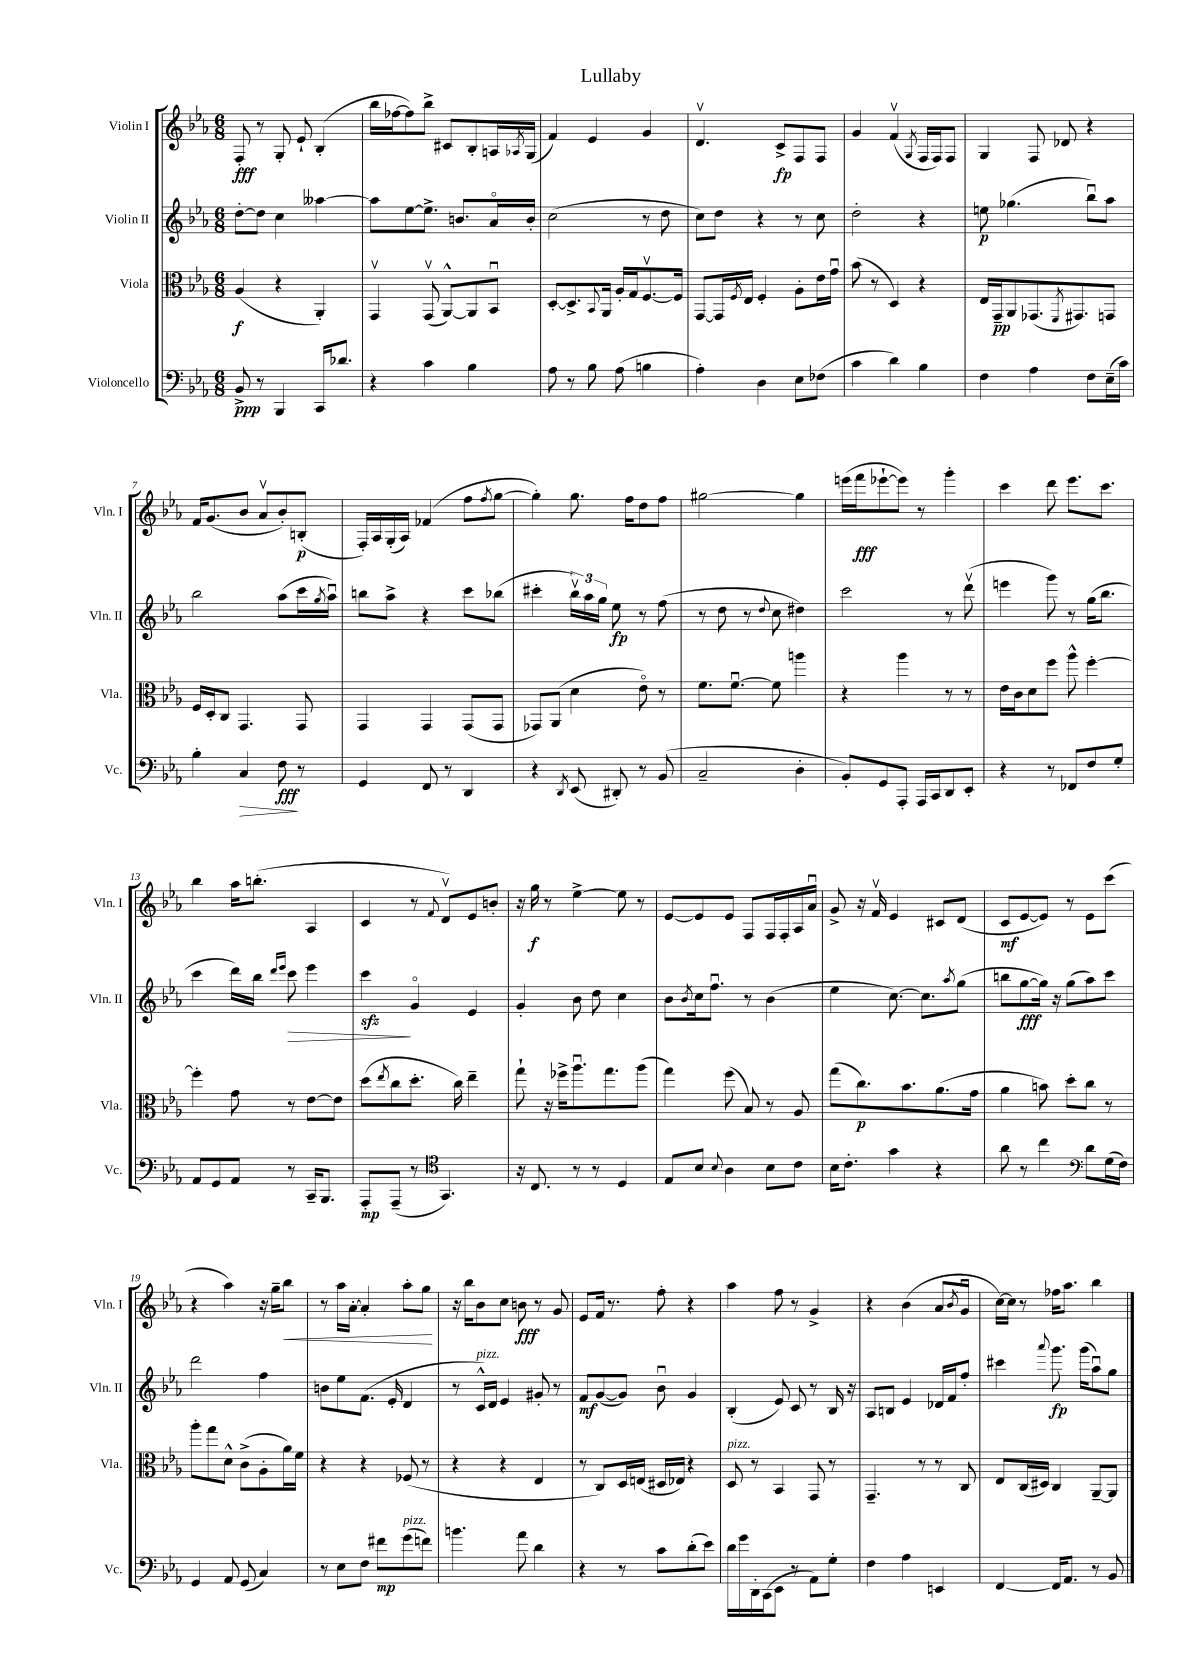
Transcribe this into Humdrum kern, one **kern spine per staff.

**kern	**dynam	**kern	**dynam	**kern	**dynam	**kern	**dynam
*part4	*part4	*part3	*part3	*part2	*part2	*part1	*part1
*staff4	*staff4	*staff3	*staff3	*staff2	*staff2	*staff1	*staff1
*I"Violoncello	*	*I"Viola	*	*I"Violin II	*	*I"Violin I	*
*I'Vc.	*	*I'Vla.	*	*I'Vln. II	*	*I'Vln. I	*
*clefF4	*	*clefC3	*	*clefG2	*	*clefG2	*
*k[b-e-a-]	*	*k[b-e-a-]	*	*k[b-e-a-]	*	*k[b-e-a-]	*
*M6/8	*	*M6/8	*	*M6/8	*	*M6/8	*
=1	=1	=1	=1	=1	=1	=1	=1
8BB-^/	ppp	(4A-/	f	[8dd'\L	.	8F'/	fff
8r	.	.	.	8dd\J]	.	8r	.
4BBB-/	.	4r	.	4cc\	.	8G'/	.
.	.	.	.	.	.	8e-`/	.
16CC/KL	.	4AA-'/)	.	[4aa--X\	.	(4B-'/	.
8.d-X/J	.	.	.	.	.	.	.
=2	=2	=2	=2	=2	=2	=2	=2
4r	.	4GGv/	.	8aa--\L]	.	16bb-\LL	.
.	.	.	.	.	.	[16ff-X\J	.
.	.	.	.	[8ee-\	.	8ff-\])	.
4c\	.	(8GGv/	.	8.ee-^\J]	.	8bb-^\J	.
.	.	[8AA-^^/L)	.	.	.	8c#X/L	.
.	.	.	.	8.bn/L	.	.	.
4B-\	.	8AA-/]	.	.	.	8B-'/	.
.	.	8BB-u/J	.	16a-/L	.	16An/L	.
.	.	.	.	.	.	8qA-X/	.
.	.	.	.	16b'/JJ	.	(16G/JJ	.
=3	=3	=3	=3	=3	=3	=3	=3
8A-\	.	[8D'/L	.	(2cc\	.	4f/)	.
8r	.	8.D^/]	.	.	.	.	.
8B-\	.	.	.	.	.	4e-/	.
.	.	8qqBB-/	.	.	.	.	.
.	.	16AA-/Jk	.	.	.	.	.
(8A-\	.	16A-'/LL	.	.	.	.	.
.	.	16G/J	.	.	.	.	.
4Bn\	.	[8.Fv/	.	8r	.	4g/	.
.	.	.	.	8dd\	.	.	.
.	.	16F/Jk]	.	.	.	.	.
=4	=4	=4	=4	=4	=4	=4	=4
4A-'\)	.	[8GG/L	.	8cc\L)	.	4.dv/	.
.	.	16GG/L]	.	8dd\J	.	.	.
.	.	8qF/	.	.	.	.	.
.	.	16E-/JJ	.	.	.	.	.
4D\	.	4F'/	.	4r	.	.	.
.	.	.	.	.	.	8c^/L	fp
8E-\L	.	8A-'\L	.	8r	.	8F/	.
(8F-X\J	.	16e-\L	.	8cc\	.	8F/J	.
.	.	16gu\JJ	.	.	.	.	.
=5	=5	=5	=5	=5	=5	=5	=5
4c\	.	(8b-\	.	2dd'\	.	4g/	.
.	.	8r	.	.	.	.	.
4d\)	.	4D/)	.	.	.	(4fv/	.
.	.	.	.	.	.	8qG/	.
4B-\	.	4r	.	4r	.	16F/LL	.
.	.	.	.	.	.	16F/J)	.
.	.	.	.	.	.	8F/J	.
=6	=6	=6	=6	=6	=6	=6	=6
4F\	.	16E-/LL	.	8een\	p	4G/	.
.	.	16GG~/J	pp	.	.	.	.
.	.	8AA-/	.	(4.gg-X\	.	.	.
4A-\	.	(8.GG-X/	.	.	.	8F/	.
.	.	.	.	.	.	8d-X/	.
.	.	8qFF/	.	.	.	.	.
.	.	8.GG#X/)	.	.	.	.	.
8F\L	.	.	.	8bb-u\L)	.	4r	.
(16E-~\L	.	8GGn/J	.	8aa-\J	.	.	.
16c\JJ)	.	.	.	.	.	.	.
!!LO:LB:g=z
=7	=7	=7	=7	=7	=7	=7	=7
4B-'\	.	16F/LL	.	2bb-\	.	16f/KL	.
.	.	16D'/J	.	.	.	(8.g/	.
.	.	8C/J	.	.	.	.	.
!	!LO:HP:b	!	!	!	!	!	!
4C/	>	4.GG/	.	.	.	8b-/J	.
.	.	.	.	.	.	8a-v/L	.
8F\	fff	.	.	(8aa-\L	.	8b-'/)	.
8r	]	8GG/	.	16ccc\L	.	(8Bn'/J	p
.	.	.	.	8qgg/	.	.	.
.	.	.	.	16aa-u\JJ)	.	.	.
=8	=8	=8	=8	=8	=8	=8	=8
4GG/	.	4GG/	.	8bbn\L	.	16F'/LL)	.
.	.	.	.	.	.	16A-/	.
.	.	.	.	8aa-^\J	.	(16G'/	.
.	.	.	.	.	.	16A-/JJ)	.
8FF/	.	4GG/	.	4r	.	(4f-X/	.
8r	.	.	.	.	.	.	.
4DD/	.	(8GG/L	.	8ccc\L	.	8ff\L	.
.	.	.	.	.	.	8qff/	.
.	.	8GG/J	.	(8bb-X\J	.	[8gg\J	.
=9	=9	=9	=9	=9	=9	=9	=9
4r	.	8GG-X/L)	.	4ccc#X'\	.	4gg'\])	.
.	.	(8AA-/J	.	.	.	.	.
8qDD/	.	.	.	.	.	.	.
(8EE-/	.	4d\	.	24bb-v\LL)	.	8.gg\	.
.	.	.	.	24aa-\	.	.	.
.	.	.	.	24gg\JJ	.	.	.
8DD#X'/)	.	.	.	8ee-\	fp	.	.
.	.	.	.	.	.	16ff\KL	.
8r	.	8e-\)	.	8r	.	8dd\	.
(8BB-/	.	8r	.	(8ff\	.	8ff\J	.
=10	=10	=10	=10	=10	=10	=10	=10
2C~/	.	8.f\L	.	8r	.	[2gg#X\	.
.	.	.	.	8dd\	.	.	.
.	.	[8.fu\J	.	.	.	.	.
.	.	.	.	8r	.	.	.
.	.	.	.	8qqdd/	.	.	.
.	.	8f\]	.	8cc\	.	.	.
4D'\	.	4aan\	.	4dd#X\)	.	4gg#\]	.
=11	=11	=11	=11	=11	=11	=11	=11
8BB-'/L)	.	4r	.	2ccc\	.	(16eeen\LL	.
.	.	.	.	.	.	16fff\J	fff
8GG/	.	.	.	.	.	[8eee-X`\	.
8AAA-'/J	.	4aa-\	.	.	.	8eee-\J])	.
16AAA-/LL	.	.	.	.	.	8r	.
16CC/J	.	.	.	.	.	.	.
8DD/	.	8r	.	8r	.	4ggg'\	.
8EE-'/J	.	8r	.	(8dddv\	.	.	.
=12	=12	=12	=12	=12	=12	=12	=12
4r	.	16e-\LL	.	4eeen\	.	4ccc\	.
.	.	16c\J	.	.	.	.	.
.	.	8d\	.	.	.	.	.
8r	.	8ff\J	.	8ggg\)	.	8ddd\	.
8FF-X/L	.	8aa-^^\	.	8r	.	8.eee-\L	.
8F/	.	[4ff'\	.	(16gg\KL	.	.	.
.	.	.	.	8.bb-\J	.	8.ccc\J	.
8G'/J	.	.	.	.	.	.	.
!!LO:LB:g=z
=13	=13	=13	=13	=13	=13	=13	=13
8AA-/L	.	4ff'\]	.	4ccc\	.	4bb-\	.
8GG/	.	.	.	.	.	.	.
8AA-/J	.	8g\	.	16ddd\LL)	.	16aa-\KL	.
.	.	.	.	16bb-\JJ	.	(8.bbn'\J	.
.	.	.	.	16qqddd/LL	.	.	.
.	.	.	.	16qqeee-/JJ	.	.	.
!	!	!	!	!	!LO:HP:b	!	!
8r	.	8r	.	8ccc\	>	.	.
16CC~/KL	.	[8e-\L	.	4eee-\	.	4A-/	.
8.BBB-/J	.	.	.	.	.	.	.
.	.	8e-\J]	.	.	.	.	.
=14	=14	=14	=14	=14	=14	=14	=14
8AAA-'/L	mp	(8dd\L	.	4ccczz\	.	4c/	.
.	.	8qee-/	.	.	.	.	.
(8AAA-~/J	.	8cc\	.	.	.	.	.
8r	.	8.dd'\J	.	4g/	]	8r	.
*clefC4	*	*	*	*	*	*	*
.	.	.	.	.	.	8qqf/	.
4.GG/)	.	.	.	.	.	8dv/L)	.
.	.	16cc\)	.	.	.	.	.
.	.	4ee-~\	.	4e-/	.	8e-/	.
.	.	.	.	.	.	8bn'/J	.
=15	=15	=15	=15	=15	=15	=15	=15
16r	.	8gg`\	.	4g'/	.	16r	.
8.C/	.	.	.	.	.	16gg\	f
.	.	16r	.	.	.	8r	.
.	.	16ff-X^\KL	.	.	.	.	.
8r	.	8.aa-u\	.	8b-\	.	[4ee-^\	.
8r	.	.	.	8dd\	.	.	.
.	.	8.gg\	.	.	.	.	.
4D/	.	.	.	4cc\	.	8ee-\]	.
.	.	(8aa-\J	.	.	.	8r	.
=16	=16	=16	=16	=16	=16	=16	=16
8E-/L	.	4gg\)	.	8b-\L	.	[8e-/L	.
.	.	.	.	8qb-/	.	.	.
8B-/J	.	.	.	16cc\k	.	8e-/]	.
.	.	.	.	8.ffu\J	.	.	.
8qqB-/	.	.	.	.	.	.	.
4A-\	.	(8ff\	.	.	.	8e-/J	.
.	.	8B-/)	.	8r	.	8F/L	.
8B-\L	.	8r	.	(4b-\	.	16F/L	.
.	.	.	.	.	.	16F'/	.
8c\J	.	8A-/	.	.	.	16A-/	.
.	.	.	.	.	.	16a-u/JJ	.
=17	=17	=17	=17	=17	=17	=17	=17
16B-\KL	.	(8gg\L	.	4ee-\	.	8g^/	.
8.c'\J	.	.	.	.	.	.	.
.	.	8.cc\)	p	.	.	16r	.
.	.	.	.	.	.	16fv/	.
4g\	.	.	.	[8.cc\)	.	4e-/	.
.	.	8.b-\	.	.	.	.	.
.	.	.	.	8.cc\L]	.	.	.
4r	.	(8.a-\	.	.	.	8c#X/L	.
.	.	.	.	8qaa-/	.	.	.
.	.	.	.	(8gg\J	.	(8d/J	.
.	.	16g\Jk	.	.	.	.	.
=18	=18	=18	=18	=18	=18	=18	=18
8a-\	.	4a-\	.	8bbn\L	.	8c/L	mf
8r	.	.	.	[8gg\	fff	[8e-/	.
4cc\	.	8bn\)	.	16gg\Jk])	.	8e-/J])	.
.	.	.	.	16r	.	.	.
.	.	8dd'\L	.	(8gg\L	.	8r	.
*clefF4	*	*	*	*	*	*	*
8d\L	.	8cc\J	.	8aa-\)	.	8e-\L	.
(16G\L	.	8r	.	8ccc\J	.	(8ccc\J	.
16F\JJ)	.	.	.	.	.	.	.
!!LO:LB:g=z
=19	=19	=19	=19	=19	=19	=19	=19
4GG/	.	8aa-'\L	.	2ddd\	.	4r	.
.	.	8gg\	.	.	.	.	.
8AA-/	.	8d^^\J	.	.	.	4aa-\)	.
(8GG/	.	(8c^\L	.	.	.	.	.
4C/)	.	8A-'\	.	4ff\	.	16r	.
.	.	.	.	.	.	16gg~\KL	.
!	!	!	!	!	!	!	!LO:HP:b
.	.	16a-\L)	.	.	.	8bb-\J	<
.	.	16f\JJ	.	.	.	.	.
=20	=20	=20	=20	=20	=20	=20	=20
8r	.	4r	.	8bn\L	.	8r	.
8E-\L	.	.	.	8ee-\	.	16aa-\LL	.
.	.	.	.	.	.	[16a-'\JJ	.
8F\J	.	4r	.	(8.f\J	.	4a-'/]	.
8f#X\L	mp	.	.	.	.	.	.
.	.	.	.	16e-'/	.	.	.
!LO:TX:a:i:t=pizz.	!	!	!	!	!	!	!
(8g\	.	(8F-X/	.	4d/	.	8aa-'\L	.
8fn\J)	.	8r	.	.	.	8gg\J	.
.	.	.	.	.	.	.	[
=21	=21	=21	=21	=21	=21	=21	=21
4.bn\	.	4r	.	8r	.	16r	.
.	.	.	.	.	.	16bb-\KL	.
!	!	!	!	!LO:TX:a:i:t=pizz.	!	!	!
.	.	.	.	16c^^/LL)	.	8b-\	.
.	.	.	.	16d/JJ	.	.	.
.	.	4r	.	4e-/	.	8cc\J	.
8a-\	.	.	.	.	.	8bn\	fff
4d\	.	4E-/	.	8g#X'/	.	8r	.
.	.	.	.	8r	.	8g/	.
=22	=22	=22	=22	=22	=22	=22	=22
4r	.	8r	.	8f/L	mf	8e-/L	.
.	.	8C/L)	.	([8g/	.	16f/Jk	.
.	.	.	.	.	.	8.r	.
8r	.	16D/L	.	8g/J])	.	.	.
.	.	(16En/JJ	.	.	.	.	.
8c\L	.	16D#X/LL	.	8b-u\	.	8ff'\	.
.	.	16E-X/JJ)	.	.	.	.	.
(8d'\	.	4r	.	4g/	.	4r	.
8e-\J)	.	.	.	.	.	.	.
=23	=23	=23	=23	=23	=23	=23	=23
!	!	!LO:TX:a:i:t=pizz.	!	!	!	!	!
16d\LL	.	8D/	.	(4B-'/	.	4aa-\	.
16g\	.	.	.	.	.	.	.
16DD'\	.	8r	.	.	.	.	.
(16CC\J	.	.	.	.	.	.	.
8EE-\J	.	4BB-/	.	8e-/)	.	8ff\	.
8r	.	.	.	8c/	.	8r	.
8AA-\L)	.	8GG/	.	8r	.	4g^/	.
8G'\J	.	8r	.	16B-/	.	.	.
.	.	.	.	16r	.	.	.
=24	=24	=24	=24	=24	=24	=24	=24
4F\	.	4.GG~/	.	8A-/L	.	4r	.
.	.	.	.	8Bn/J	.	.	.
4A-\	.	.	.	4e-/	.	(4b-\	.
.	.	8r	.	.	.	.	.
4EEn/	.	8r	.	16d-X/LL	.	8a-/L	.
.	.	.	.	16f/J	.	.	.
.	.	.	.	.	.	8qb-/	.
.	.	8C/	.	8ff'/J	.	8gu/J	.
=25	=25	=25	=25	=25	=25	=25	=25
[4FF/	.	8E-/L	.	4ccc#X\	.	[16cc\LL)	.
.	.	.	.	.	.	16cc\JJ]	.
.	.	(16C/L	.	.	.	8r	.
.	.	16D#X/JJ)	.	.	.	.	.
.	.	.	.	8qqaaa-/	.	.	.
16FF/KL]	.	4C/	.	8.ggg\	fp	16ff-X\KL	.
8.AA-/J	.	.	.	.	.	8.aa-\J	.
.	.	.	.	(16ggg\KL	.	.	.
8r	.	[8AA-~/L	.	8aa-u\)	.	4bb-\	.
8BB-/	.	8AA-/J]	.	8gg\J	.	.	.
==	==	==	==	==	==	==	==
*-	*-	*-	*-	*-	*-	*-	*-
